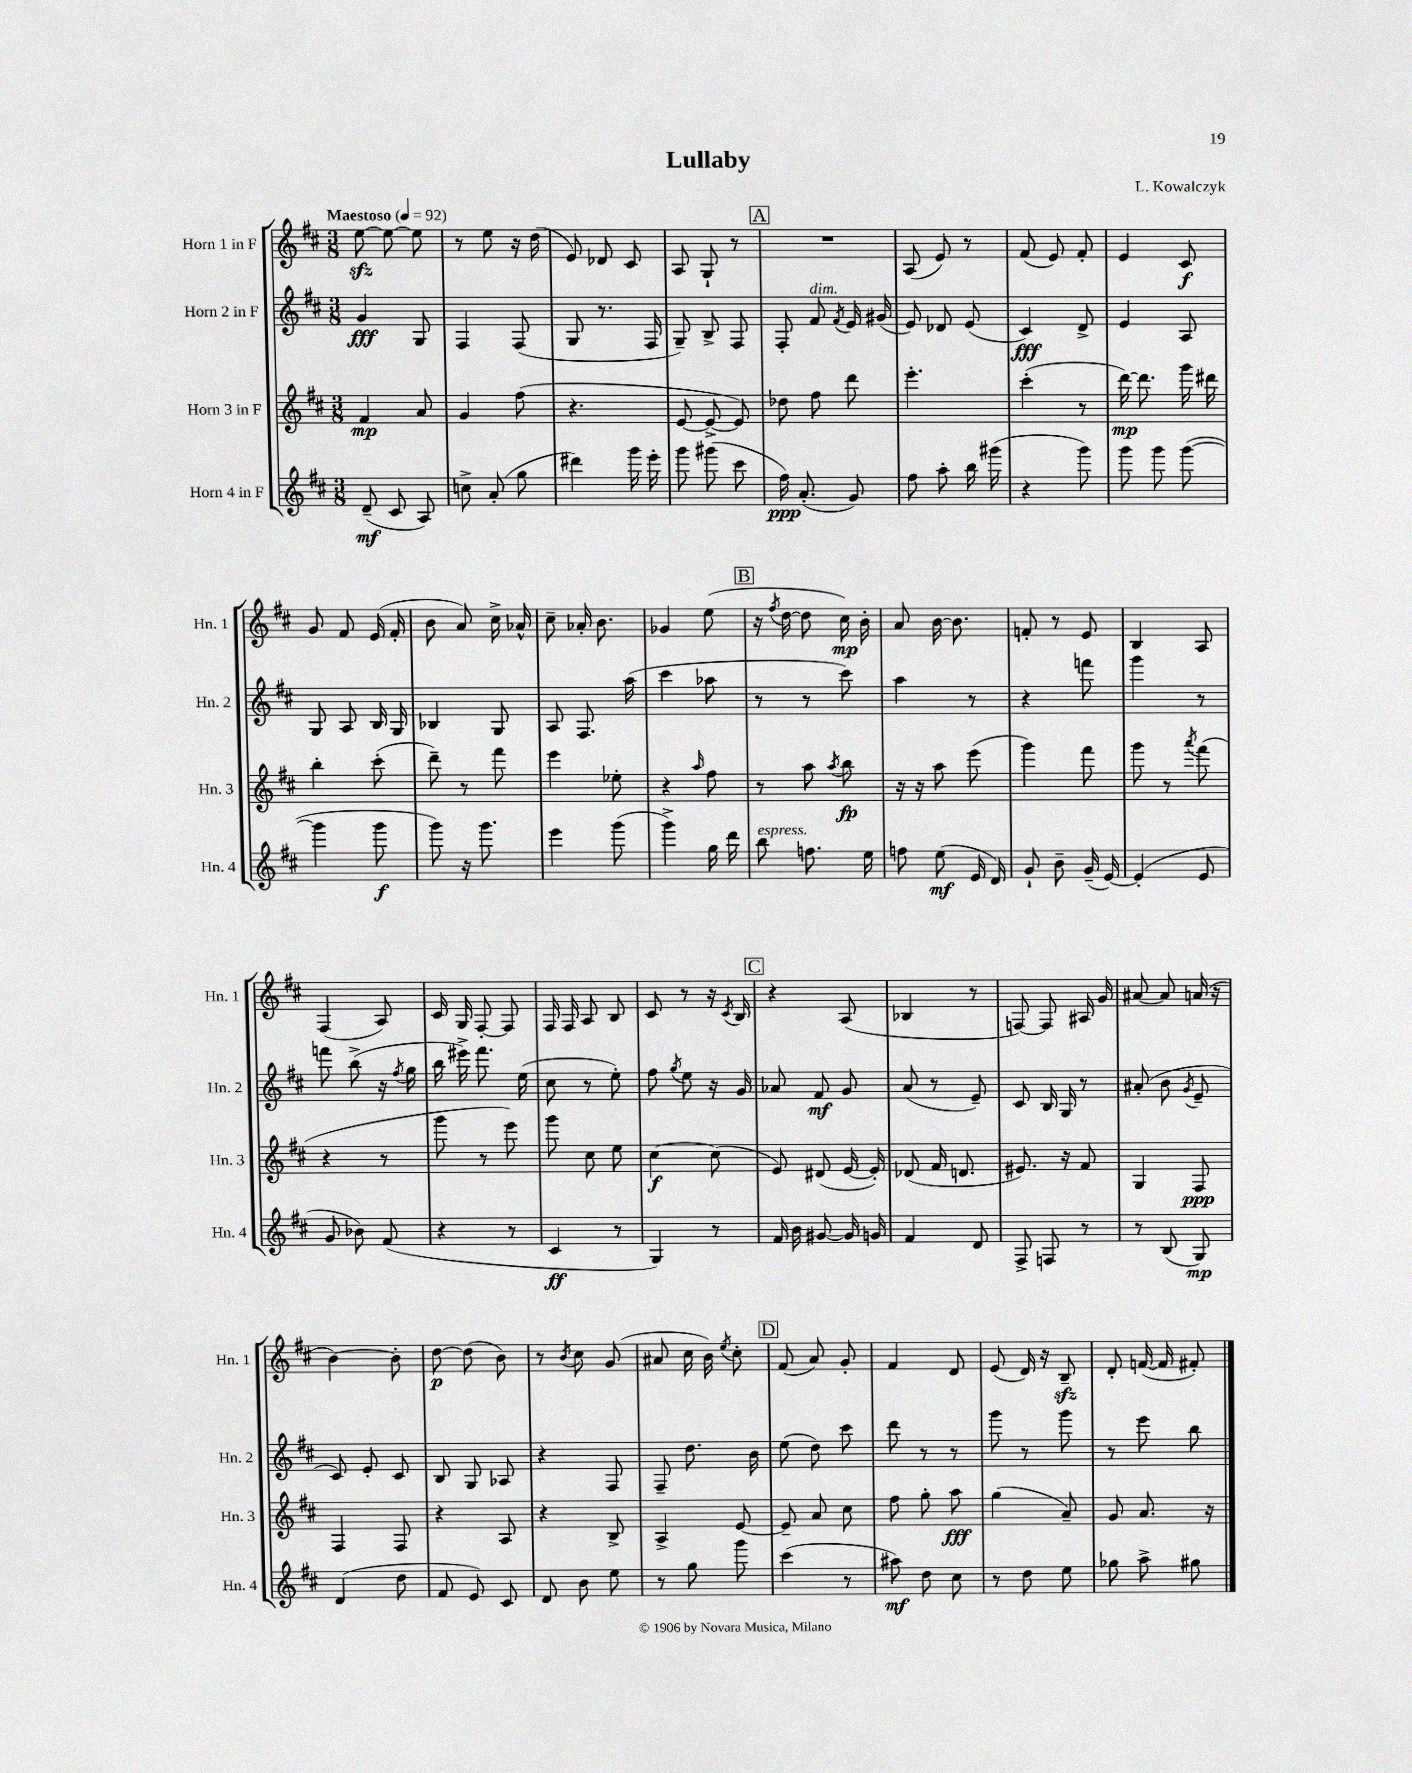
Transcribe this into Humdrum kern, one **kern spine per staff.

**kern	**dynam	**kern	**dynam	**kern	**dynam	**kern	**dynam
*part4	*part4	*part3	*part3	*part2	*part2	*part1	*part1
*staff4	*staff4	*staff3	*staff3	*staff2	*staff2	*staff1	*staff1
*I"Horn 4 in F	*	*I"Horn 3 in F	*	*I"Horn 2 in F	*	*I"Horn 1 in F	*
*I'Hn. 4	*	*I'Hn. 3	*	*I'Hn. 2	*	*I'Hn. 1	*
*clefG2	*	*clefG2	*	*clefG2	*	*clefG2	*
*k[f#c#]	*	*k[f#c#]	*	*k[f#c#]	*	*k[f#c#]	*
*M3/8	*	*M3/8	*	*M3/8	*	*M3/8	*
*MM92	*	*MM92	*	*MM92	*	*MM92	*
=1	=1	=1	=1	=1	=1	=1	=1
!	!	!	!	!	!	!LO:TX:a:B:t=Maestoso	!
(8d~/	mf	4f#/	mp	4g/	fff	[8eezz\	.
8c#/	.	.	.	.	.	8ee\_	.
8A/)	.	8a/	.	8G/	.	8ee\]	.
=2	=2	=2	=2	=2	=2	=2	=2
8ccn^\	.	4g/	.	4F#/	.	8r	.
(8a'/	.	.	.	.	.	8ee\	.
8gg\	.	(8ff#\	.	(8F#/	.	16r	.
.	.	.	.	.	.	(16dd\	.
=3	=3	=3	=3	=3	=3	=3	=3
4ddd#X\)	.	4.r	.	8G/	.	8e/)	.
.	.	.	.	8.r	.	8d-X/	.
16ggg\	.	.	.	.	.	8c#/	.
16eee'\	.	.	.	16F#/	.	.	.
=4	=4	=4	=4	=4	=4	=4	=4
8ggg\	.	[8e/	.	8G~/)	.	8A/	.
(8ggg#X\	.	8e^/_	.	8B^/	.	8G`/	.
8ccc#\	.	8e/])	.	8F#/	.	8r	.
!!LO:REH:place=s1:t=A
=5	=5	=5	=5	=5	=5	=5	=5
16ff#\)	ppp	8dd-X\	.	8F#'/	.	4.r	.
(8.a'/	.	.	.	.	.	.	.
!	!	!	!	!LO:TX:a:i:t=dim.	!	!	!
.	.	8ff#\	.	8f#/	.	.	.
.	.	.	.	8qf#/	.	.	.
8g/)	.	8ddd\	.	16e/	.	.	.
.	.	.	.	(16g#X/	.	.	.
=6	=6	=6	=6	=6	=6	=6	=6
8ff#\	.	4.eee'\	.	8e/)	.	(8A/	.
8aa'\	.	.	.	8d-X/	.	8e/)	.
16bb\	.	.	.	(8e/	.	8r	.
(16ggg#X\	.	.	.	.	.	.	.
=7	=7	=7	=7	=7	=7	=7	=7
4r	.	(4ccc#'\	.	4c#/)	fff	(8f#/	.
.	.	.	.	.	.	8e/)	.
8ggg\)	.	8r	.	8d^/	.	8f#'/	.
=8	=8	=8	=8	=8	=8	=8	=8
8ggg\	.	[16ddd\)	mp	4e/	.	4e/	.
.	.	8.ddd\]	.	.	.	.	.
8ggg\	.	.	.	.	.	.	.
([8ggg\	.	16ggg\	.	8A/	.	8c#/	f
.	.	16ddd#X\	.	.	.	.	.
!!LO:LB:g=z
=9	=9	=9	=9	=9	=9	=9	=9
4ggg\]	.	4bb'\	.	8G/	.	8g/	.
.	.	.	.	8A/	.	8f#/	.
8ggg\	f	(8ccc#'\	.	16B/	.	(16e/	.
.	.	.	.	16G/	.	16f#'/	.
=10	=10	=10	=10	=10	=10	=10	=10
8ggg\)	.	8ddd~\)	.	4B-X/	.	8b\	.
16r	.	8r	.	.	.	8a/)	.
8.ggg\	.	.	.	.	.	.	.
.	.	8fff#\	.	8G/	.	16cc#^\	.
.	.	.	.	.	.	16a-X^^/	.
=11	=11	=11	=11	=11	=11	=11	=11
4eee\	.	4eee\	.	8A/	.	8cc#~\	.
.	.	.	.	8.F#/	.	16a-X'/	.
.	.	.	.	.	.	8.b\	.
(8ggg\	.	8ee-X'\	.	.	.	.	.
.	.	.	.	(16aa\	.	.	.
=12	=12	=12	=12	=12	=12	=12	=12
4ggg^\)	.	4r	.	4ccc#\	.	4g-X/	.
.	.	16qqaa/	.	.	.	.	.
16gg\	.	8ff#\	.	8aa-X\	.	(8ee\	.
16ddd\	.	.	.	.	.	.	.
!!LO:REH:place=s1:t=B
=13	=13	=13	=13	=13	=13	=13	=13
!LO:TX:a:i:t=espress.	!	!	!	!	!	!	!
8bb\	.	8r	.	8r	.	16r	.
.	.	.	.	.	.	8qff#/	.
.	.	.	.	.	.	[16dd\	.
8.ffn\	.	8aa\	.	8r	.	8dd\]	.
.	.	8qaa/	.	.	.	.	.
.	.	8bb\	fp	8ccc#\)	.	16cc#\)	mp
16ee\	.	.	.	.	.	16b'\	.
=14	=14	=14	=14	=14	=14	=14	=14
8ffn\	.	16r	.	4aa\	.	8a/	.
.	.	16r	.	.	.	.	.
(8ee\	mf	8aa\	.	.	.	[16b\	.
.	.	.	.	.	.	8.b\]	.
16e/	.	(8eee\	.	8r	.	.	.
16d/)	.	.	.	.	.	.	.
=15	=15	=15	=15	=15	=15	=15	=15
8g`/	.	4ggg\)	.	4r	.	8fn'/	.
8b~\	.	.	.	.	.	8r	.
(16g~/	.	8fff#\	.	8fffn\	.	8e/	.
[16e/)	.	.	.	.	.	.	.
=16	=16	=16	=16	=16	=16	=16	=16
(4e'/]	.	8ggg\	.	4ggg\	.	4B/	.
.	.	8r	.	.	.	.	.
.	.	8qaaa/	.	.	.	.	.
8e/	.	(8fff#\	.	8r	.	8A/	.
!!LO:LB:g=z
=17	=17	=17	=17	=17	=17	=17	=17
8g/	.	4r	.	8fffn\	.	(4F#/	.
8b-X\)	.	.	.	(8bb^\	.	.	.
(8f#/	.	8r	.	16r	.	8A/)	.
.	.	.	.	8qff#/	.	.	.
.	.	.	.	16gg\	.	.	.
=18	=18	=18	=18	=18	=18	=18	=18
4r	.	8ggg\	.	16bb\	.	16c#/	.
.	.	.	.	16eee#X^\)	.	16G/	.
.	.	8r	.	8.fff#\	.	[8F#'/	.
8r	.	8eee\)	.	.	.	8F#/]	.
.	.	.	.	(16ee\	.	.	.
=19	=19	=19	=19	=19	=19	=19	=19
4c#/	ff	8ggg\	.	8cc#\	.	16F#/	.
.	.	.	.	.	.	16F#/	.
.	.	8cc#\	.	8r	.	8A/	.
8r	.	8ee\	.	8ee'\)	.	8B/	.
=20	=20	=20	=20	=20	=20	=20	=20
4G/)	.	[4cc#\	f	8ff#\	.	8c#/	.
.	.	.	.	8qgg/	.	.	.
.	.	.	.	8ee\	.	8r	.
8r	.	(8cc#\]	.	16r	.	16r	.
.	.	.	.	.	.	8qc#/	.
.	.	.	.	16g/	.	16B/	.
!!LO:REH:place=s1:t=C
=21	=21	=21	=21	=21	=21	=21	=21
16f#/	.	8e/)	.	8a-X/	.	4r	.
16b\	.	.	.	.	.	.	.
[8g#X/	.	(8d#X/	.	8f#/	mf	.	.
16g#/]	.	[16e/	.	8g/	.	(8A/	.
16gn/	.	16e'/])	.	.	.	.	.
=22	=22	=22	=22	=22	=22	=22	=22
4f#/	.	(8d-X/	.	(8a/	.	4B-X/	.
.	.	16f#/	.	8r	.	.	.
.	.	8.dn/	.	.	.	.	.
8d/	.	.	.	8e~/)	.	8r	.
=23	=23	=23	=23	=23	=23	=23	=23
8F#^/	.	8.e#X/)	.	8c#/	.	[8Fn/)	.
8Fn/	.	.	.	16B/	.	8F/]	.
.	.	16r	.	16G/	.	.	.
8r	.	8f#/	.	8r	.	16A#X/	.
.	.	.	.	.	.	16g/	.
=24	=24	=24	=24	=24	=24	=24	=24
8r	.	4G/	.	(8a#X'/	.	[8a#X/	.
(8B/	.	.	.	8b\	.	8a#/]	.
.	.	.	.	8qg/	.	.	.
8G/)	mp	8F#/	ppp	8e~/	.	(16an/	.
.	.	.	.	.	.	16r	.
!!LO:LB:g=z
=25	=25	=25	=25	=25	=25	=25	=25
(4d/	.	4F#/	.	8c#/)	.	[4b\)	.
.	.	.	.	8e'/	.	.	.
8dd\	.	8F#/	.	8c#/	.	8b'\]	.
=26	=26	=26	=26	=26	=26	=26	=26
8f#/	.	4r	.	8B/	.	[8dd\	p
8e/)	.	.	.	8G/	.	(8dd\]	.
8c#/	.	8A/	.	8A-X/	.	8b\)	.
=27	=27	=27	=27	=27	=27	=27	=27
8d/	.	4r	.	4r	.	8r	.
.	.	.	.	.	.	8qb/	.
8b\	.	.	.	.	.	8cc#\	.
8ee\	.	8B^/	.	8F#/	.	(8g/	.
=28	=28	=28	=28	=28	=28	=28	=28
8r	.	4A^/	.	8F#~/	.	8a#X/	.
8gg\	.	.	.	8.dd\	.	16cc#\	.
.	.	.	.	.	.	16b\)	.
.	.	.	.	.	.	8qee/	.
8ggg\	.	[8e/	.	.	.	8cc#'\	.
.	.	.	.	16b\	.	.	.
!!LO:REH:place=s1:t=D
=29	=29	=29	=29	=29	=29	=29	=29
(4ccc#\	.	8e~/]	.	(8ee\	.	(8f#/	.
.	.	8a/	.	8dd\)	.	8a/)	.
8r	.	8cc#\	.	8ccc#\	.	8g'/	.
=30	=30	=30	=30	=30	=30	=30	=30
8aa#X\)	mf	8ff#\	.	8ddd\	.	4f#/	.
8dd\	.	8gg'\	.	8r	.	.	.
8cc#\	.	8aa\	fff	8r	.	8d/	.
=31	=31	=31	=31	=31	=31	=31	=31
8r	.	(4gg\	.	8ggg\	.	(8e/	.
8dd\	.	.	.	8r	.	16d/)	.
.	.	.	.	.	.	16r	.
8ee\	.	8a~/)	.	8ggg\	.	8Bzz~/	.
=32	=32	=32	=32	=32	=32	=32	=32
8gg-X\	.	8g/	.	8r	.	8d'/	.
8aa^\	.	8.a/	.	8eee\	.	([16fn/	.
.	.	.	.	.	.	16f/]	.
8gg#X\	.	.	.	8bb\	.	8f#X'/)	.
.	.	16r	.	.	.	.	.
==	==	==	==	==	==	==	==
*-	*-	*-	*-	*-	*-	*-	*-
